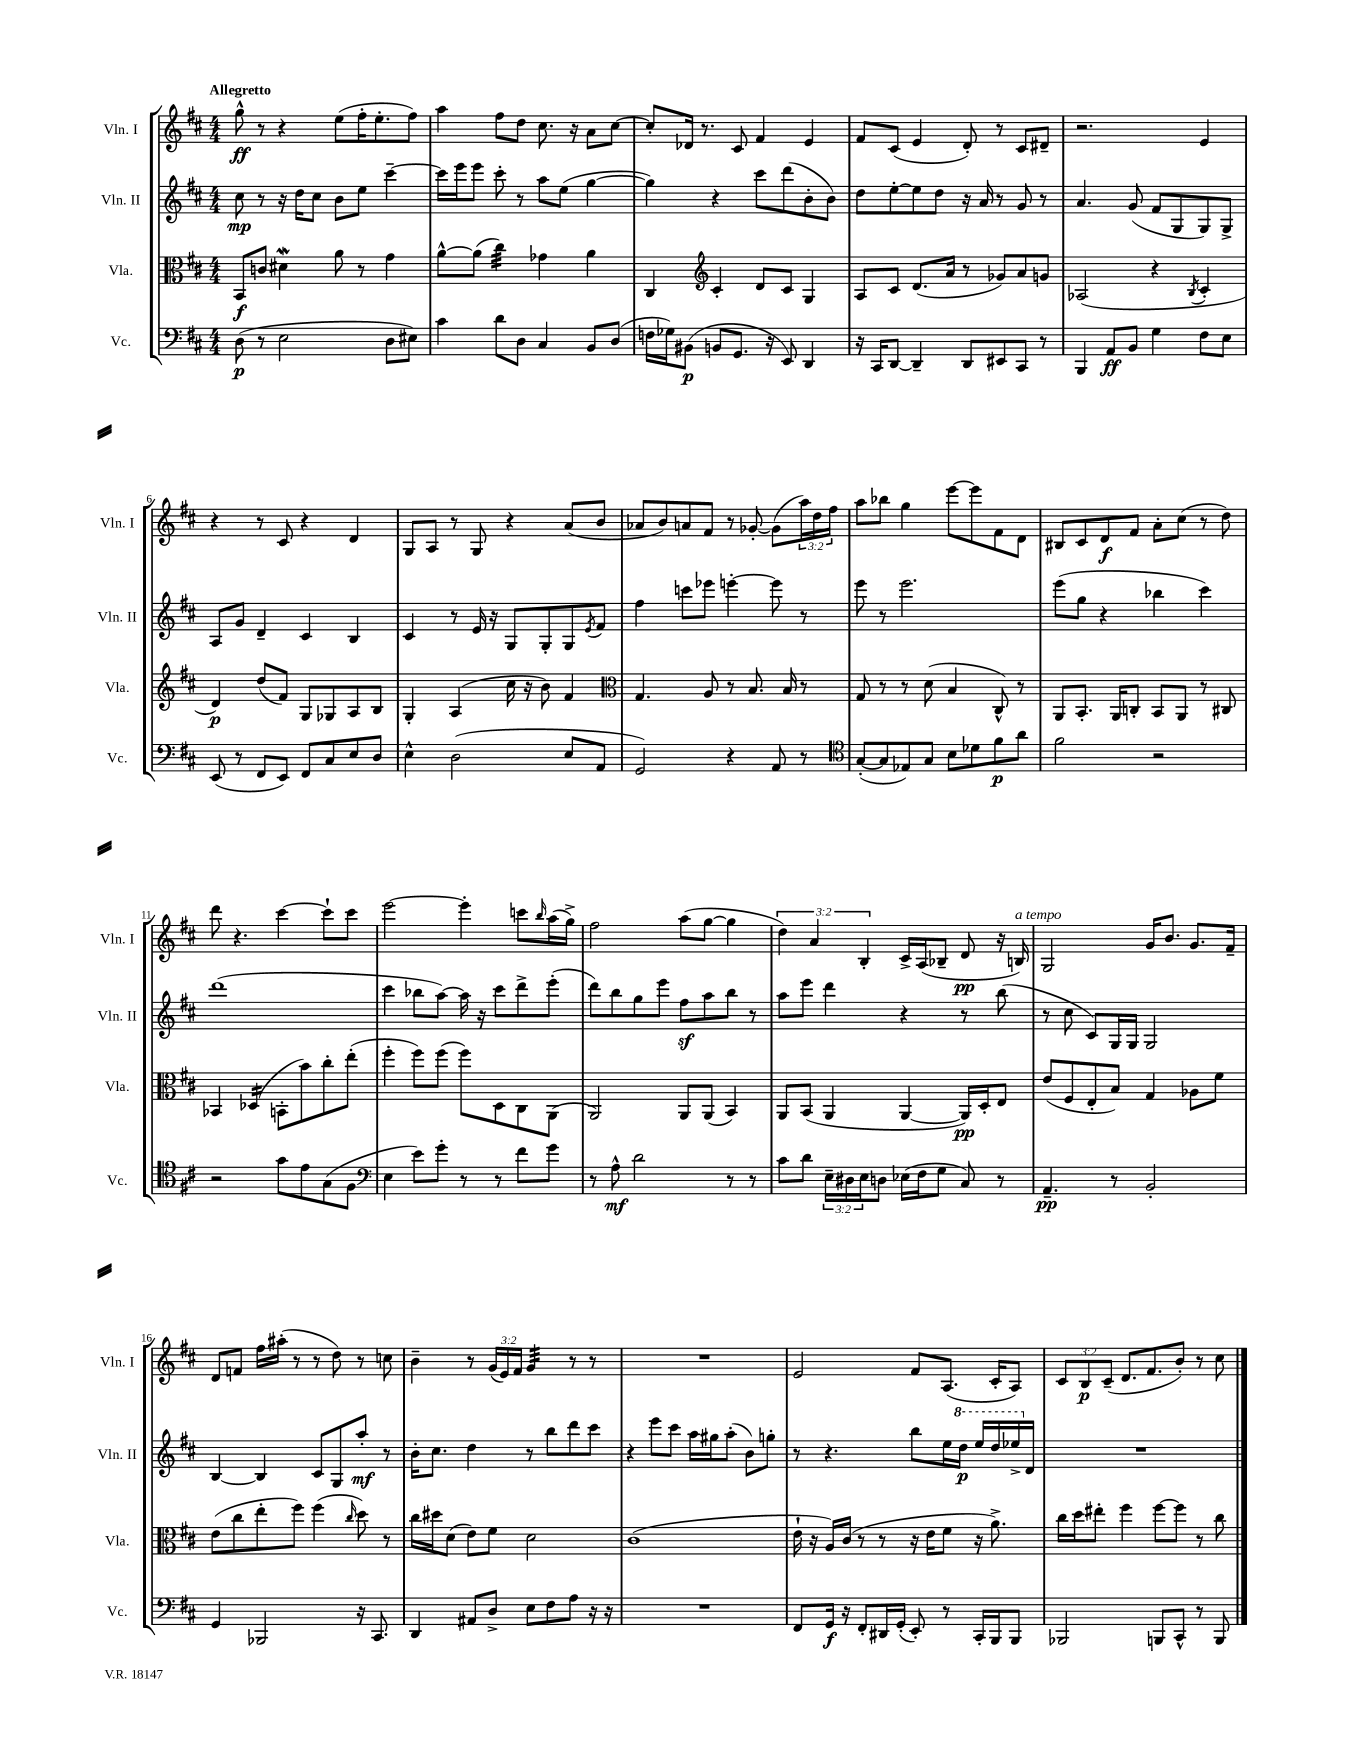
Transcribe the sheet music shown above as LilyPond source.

<<
\new StaffGroup <<
\new Staff = "s0" \with { instrumentName = "Vln. I" shortInstrumentName = "Vln. I" } {
    \clef treble \key d \major \numericTimeSignature \time 4/4 \override Staff.TupletNumber.text = #tuplet-number::calc-fraction-text \tempo "Allegretto"
    g''8-^\ff r8 r4 e''8( fis''16-. e''8.-. fis''8) |
    a''4 fis''8 d''8 cis''8. r16 a'8 cis''8~ |
    cis''8-. des'16 r8. cis'8 fis'4 e'4 |
    fis'8 cis'8( e'4 d'8-.) r8 cis'8 dis'8-- |
    r2. e'4 |
    r4 r8 cis'8 r4 d'4 |
    g8 a8 r8 g8 r4 a'8( b'8 |
    aes'8 b'8) a'8 fis'8 r8 ges'8~-. ges'8( \tuplet 3/2 { a''16) d''16 fis''16 } |
    a''8 bes''8 g''4 e'''8~ e'''8 fis'8 d'8 |
    bis8 cis'8 d'8\f fis'8 a'8-. cis''8( r8 d''8) |
    d'''8 r4. cis'''4~ cis'''8-! cis'''8 |
    e'''2~ e'''4-. c'''8 \grace { b''16 } a''16( g''16->) |
    fis''2 a''8( g''8~ g''4 |
    \tuplet 3/2 { d''4) a'4 b4-. } cis'16-> a16( bes8-- d'8\pp r16 b16^\markup { \italic "a tempo" }) |
    g2 g'16 b'8. g'8. fis'16-- |
    d'8 f'8 fis''16 ais''16-.( r8 r8 d''8) r8 c''8 |
    b'4-- r8 \tuplet 3/2 { g'16( e'16) fis'16 } g'4:32 r8 r8 |
    R1 |
    e'2 fis'8 a8.( cis'16-. a8) |
    \tuplet 3/2 { cis'8 b8\p cis'8--( } d'8. fis'8. b'8-.) r8 cis''8 \bar "|." |
}
\new Staff = "s1" \with { instrumentName = "Vln. II" shortInstrumentName = "Vln. II" } {
    \clef treble \key d \major \numericTimeSignature \time 4/4
    cis''8\mp r8 r16 d''16 cis''8 b'8 e''8 cis'''4~-- |
    cis'''16 e'''16 e'''8 cis'''8-. r8 a''8 e''8( g''4~ |
    g''4) r4 cis'''8 d'''8( b'8-. b'8) |
    d''8 e''8~-. e''8 d''8 r16 a'16 r8 g'8 r8 |
    a'4. g'8( fis'8 g8 g8) g8-> |
    a8 g'8 d'4-- cis'4 b4 |
    cis'4 r8 e'16 r16 g8 g8-. g8 \acciaccatura { e'8 } fis'8 |
    fis''4 c'''8 ees'''8 e'''4~-. e'''8 r8 |
    e'''8 r8 e'''2. |
    e'''8( g''8 r4 bes''4 cis'''4) |
    d'''1( |
    cis'''4 bes''8 a''8~) a''16 r16 cis'''8 d'''8-> e'''8-.( |
    d'''8) b''8 g''8 e'''8 fis''8\sf a''8 b''8 r8 |
    a''8 e'''8 d'''4 r4 r8 b''8( |
    r8 cis''8 cis'8) g16 g16 g2 |
    b4~ b4 cis'8 g8 a''8-.\mf r8 |
    b'16-. cis''8. d''4 r8 b''8 d'''8 cis'''8 |
    r4 e'''8 cis'''8 a''16 gis''16 a''8-.( b'8) g''8-. |
    r8 r4. b''8 e''16 \ottava #1 d'''16\p e'''16 d'''16 ees'''16-> \ottava #0 d'16 |
    R1 \bar "|." |
}
\new Staff = "s2" \with { instrumentName = "Vla." shortInstrumentName = "Vla." } {
    \clef alto \key d \major \numericTimeSignature \time 4/4
    b,8\f c'8 dis'4\mordent a'8 r8 g'4 |
    a'8~-^ a'8( cis''4:32) ges'4 a'4 |
    cis4 \clef treble cis'4-. d'8 cis'8 g4 |
    a8 cis'8 d'8.( a'16 r8 ges'8) a'8 g'8 |
    aes2( r4 \acciaccatura { b8 } cis'4-. |
    d'4\p) d''8( fis'8) g8 ges8 a8 b8 |
    g4-. a4( cis''16 r16 b'8) fis'4 |
    \clef alto g4. a8 r8 b8. b16 r8 |
    g8 r8 r8 d'8( b4 cis8-^) r8 |
    a,8 b,8.-. a,16 c8-. b,8 a,8 r8 cis8 |
    bes,4 des4:16( b,8-. b'8) cis''8-. e''8-.( |
    fis''4-. fis''8) fis''8( fis''8) d8 cis8 a,8( |
    a,2) a,8 a,8( b,4) |
    a,8 b,8( a,4 a,4~ a,16\pp) d16-. e8 |
    e'8( fis8 e8-. b8) g4 aes8 fis'8 |
    e'8( cis''8 e''8-. fis''8) fis''4( \grace { cis''16 } d''8) r8 |
    cis''16 dis''16 d'8( e'8) fis'8 d'2 |
    cis'1( |
    e'16-! r16 a16) cis'16( r8 r8 r16 e'16 fis'8 r16 a'8.->) |
    cis''16 d''16 eis''8-. fis''4 fis''8~ fis''8 r8 cis''8 \bar "|." |
}
\new Staff = "s3" \with { instrumentName = "Vc." shortInstrumentName = "Vc." } {
    \clef bass \key d \major \numericTimeSignature \time 4/4 \override Staff.TupletNumber.text = #tuplet-number::calc-fraction-text
    d8\p( r8 e2 d8 eis8) |
    cis'4 d'8 d8 cis4 b,8 d8( |
    f16 ges16) bis,8\p( b,8 g,8. r16 e,8) d,4 |
    r16 cis,16 d,8~ d,4-- d,8 eis,8 cis,8 r8 |
    b,,4 a,8\ff b,8 g4 fis8 e8 |
    e,8( r8 fis,8 e,8) fis,8 cis8 e8 d8 |
    e4-^ d2( e8 a,8 |
    g,2) r4 a,8 r8 |
    \clef tenor g8~-.( g8 ees8) g8 b8 des'8 fis'8\p a'8 |
    fis'2 r2 |
    r2 g'8 e'8 g8( fis8 |
    \clef bass e4 e'8) g'8-. r8 r8 fis'8 g'8 |
    r8 a8-^\mf d'2 r8 r8 |
    cis'8 d'8 \tuplet 3/2 { e16-- dis16 e16 } d8 ees16( fis16 g8 cis8) r8 |
    a,4.--\pp r8 b,2-. |
    g,4 bes,,2 r16 cis,8. |
    d,4 ais,8 d8-> e8 fis8 a8 r16 r16 |
    R1 |
    fis,8 g,16\f r16 fis,8-. dis,16 g,16-.( e,8-.) r8 cis,16-. b,,16 b,,8 |
    bes,,2 b,,8 cis,8-^ r8 b,,8 \bar "|." |
}
>>
>>
